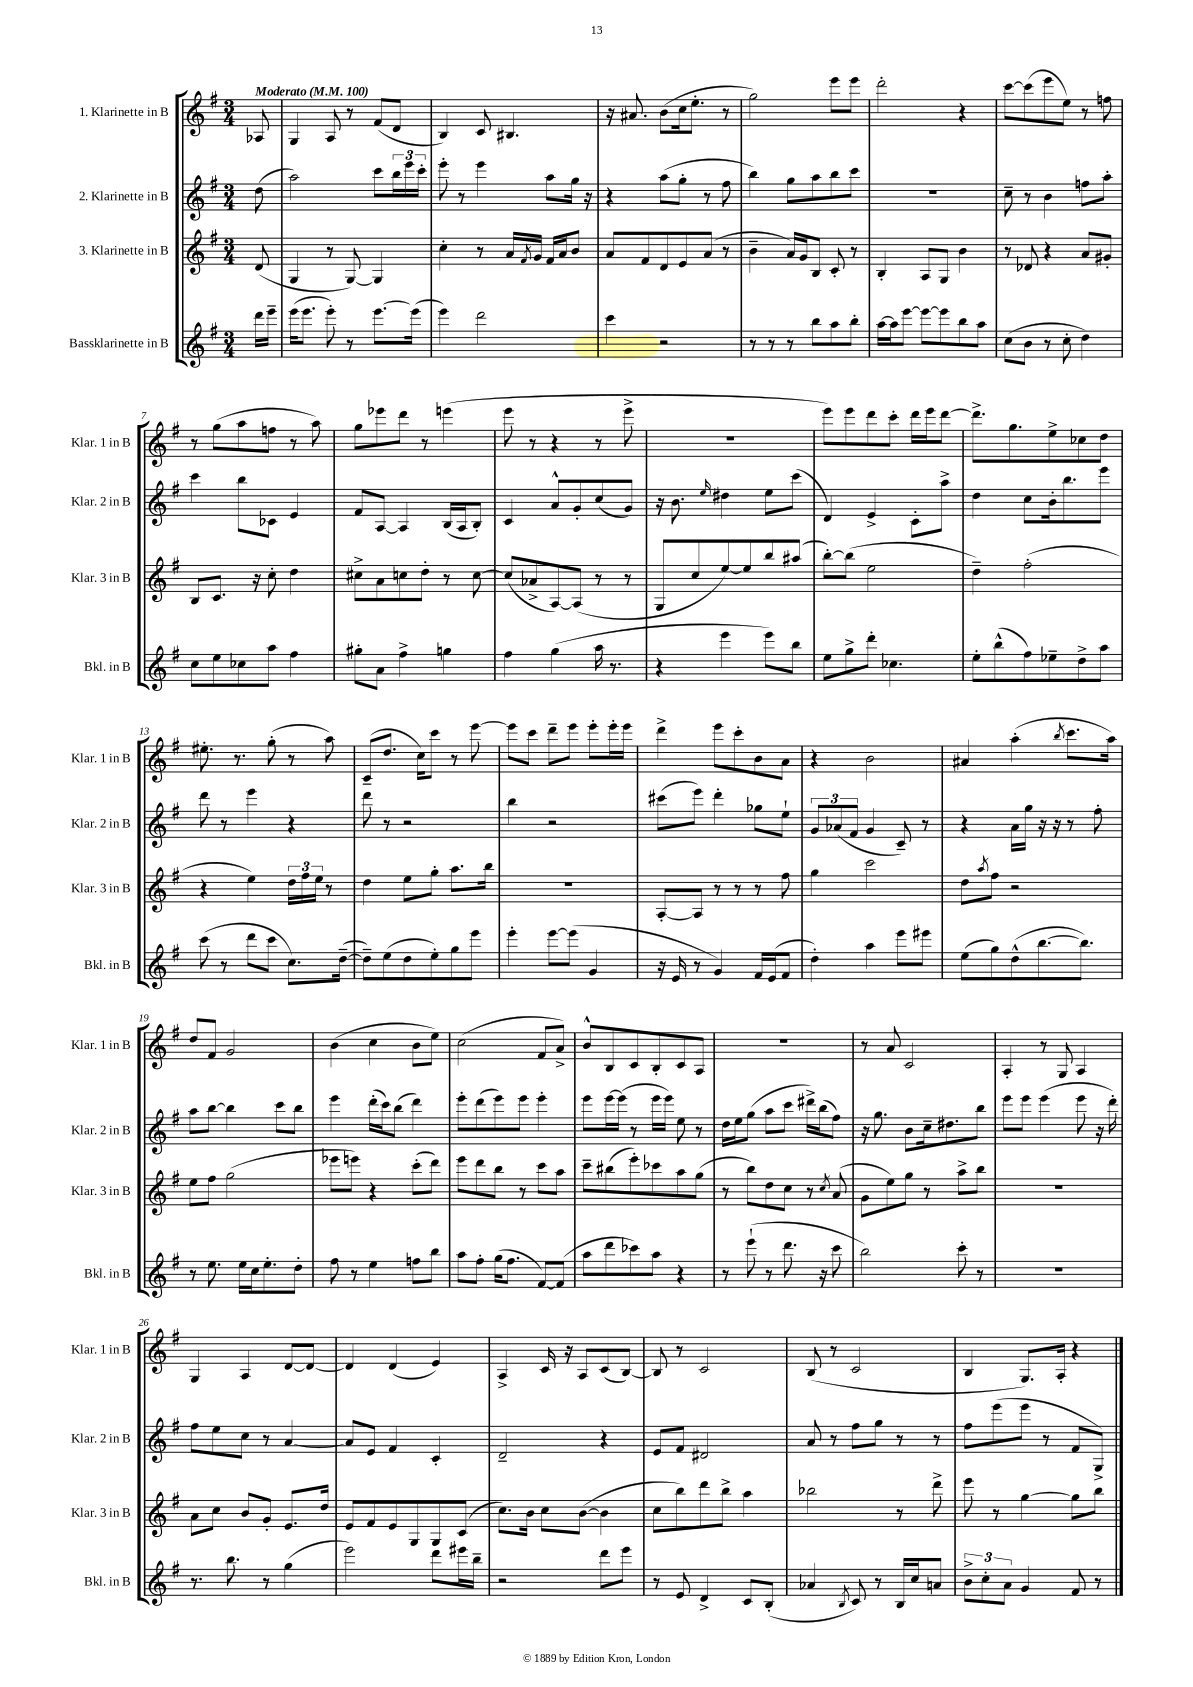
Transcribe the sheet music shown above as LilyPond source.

<<
\new StaffGroup <<
\new Staff = "s0" \with { instrumentName = "1. Klarinette in B" shortInstrumentName = "Klar. 1 in B" } {
    \clef treble \key g \major \numericTimeSignature \time 3/4 \partial 8 \tempo "Moderato" 4 = 100
    aes8 |
    g4 a8 r8 fis'8( d'8 |
    b4) c'8 bis4. |
    r16 ais'8. b'8( c''16 e''8.-. r8 |
    g''2) e'''8 e'''8 |
    d'''2-. r4 |
    c'''8~ c'''8( e'''8 e''8) r8 f''8 |
    r8 g''8( a''8 f''8 r8 a''8) |
    g''8 ees'''8 d'''8 r8 e'''4( |
    e'''8 r8 r4 r8 e'''8-> |
    R2. |
    e'''8) e'''8 d'''8 c'''8-. d'''16 e'''16 d'''8~ |
    d'''8.-> g''8. e''8-> ces''8 d''8 |
    eis''8.-. r8. g''8-.( r8 a''8) |
    c'8--( d''8. c''16) c'''8 r8 e'''8~ |
    e'''8 c'''8 d'''8-- e'''8 e'''8-. e'''16-. e'''16 |
    d'''4-> e'''8 c'''8-. b'8 a'8 |
    r4 b'2 |
    ais'4 a''4-.( \acciaccatura { b''8 } c'''8. a''16) |
    d''8 fis'8 g'2 |
    b'4( c''4 b'8 e''8) |
    c''2( fis'8 a'8->) |
    b'8-^ b8 c'8 b8-. c'8 a8 |
    R2. |
    r8 a'8 c'2 |
    a4-. r8 g8 a4 |
    g4 a4 d'8~ d'8~ |
    d'4 d'4( e'4) |
    a4-> c'16 r16 a8 c'8( b8~) |
    b8 r8 c'2 |
    b8( r8 c'2 |
    b4 g8.) a16-. r4 \bar "|." |
}
\new Staff = "s1" \with { instrumentName = "2. Klarinette in B" shortInstrumentName = "Klar. 2 in B" } {
    \clef treble \key g \major \numericTimeSignature \time 3/4 \partial 8
    d''8( |
    a''2) c'''8 \tuplet 3/2 { b''16 e'''16 c'''16-. } |
    e'''8-. r8 e'''4 a''8 g''16 r16 |
    r4 a''8( g''8-. r8 fis''8 |
    b''4) g''8 a''8 b''8 c'''8 |
    R2. |
    c''8-- r8 b'4 f''8 a''8-. |
    c'''4 b''8 ces'8 e'4 |
    fis'8 a8~ a4 b16( a16 b8-.) |
    c'4 a'8-^ g'8-. c''8( g'8) |
    r16 b'8. \grace { e''16 } dis''4 e''8 c'''8( |
    d'4) e'4-> c'8-. a''8-> |
    d''4 c''8 b'16-. b''8. e'''8 |
    d'''8 r8 e'''4 r4 |
    d'''8 r8 r2 |
    b''4 r2 |
    cis'''8( e'''8) d'''4-. ges''8 e''8-! |
    \tuplet 3/2 { g'8 aes'8( fis'8 } g'4 c'8--) r8 |
    r4 a'16 g''16 r16 r16 r8 fis''8-. |
    a''8 b''8~ b''4 c'''8 b''8 |
    e'''4 d'''16-.( c'''16) b''8( d'''4) |
    e'''8-. d'''8( e'''8) e'''8 e'''4-. |
    e'''8 e'''16~ e'''16( r8 e'''16 e'''16) e''8 r8 |
    d''16 e''16 g''8( a''8 c'''8 dis'''16->) b''16( fis''8) |
    r16 g''8. b'8 c''16-- dis''8. b''8 |
    e'''8 e'''8 e'''4( e'''8 r16 d'''16-.) |
    fis''8 e''8 c''8 r8 a'4~ |
    a'8 e'8 fis'4 c'4-. |
    d'2-- r4 |
    e'8 fis'8 dis'2 |
    a'8 r8 fis''8 g''8 r8 r8 |
    fis''8 e'''8( e'''8 r8 fis'8 g8->) \bar "|." |
}
\new Staff = "s2" \with { instrumentName = "3. Klarinette in B" shortInstrumentName = "Klar. 3 in B" } {
    \clef treble \key g \major \numericTimeSignature \time 3/4 \partial 8
    d'8( |
    g4 r8 g8~) g4 |
    c''4-. r8 a'16 \acciaccatura { fis'8 } g'16 fis'16 a'16 b'8 |
    a'8 fis'8 d'8 e'8 a'8( r8 |
    b'4-- a'16) g'16 b8 c'8-. r8 |
    b4-. a8 g8 b'4 |
    r8 des'8 r4 a'8 gis'8-. |
    b8 c'8. r16 c''8-. d''4 |
    cis''8-> a'8 c''8 d''8-. r8 c''8~ |
    c''8( aes'8-> a8~) a8( r8 r8 |
    g8 c''8 e''8~) e''8 b''8 ais''8( |
    b''8~-.) b''8( e''2 |
    d''4--) fis''2-.( |
    r4 e''4) \tuplet 3/2 { d''16 fis''16 e''16 } r8 |
    d''4 e''8 g''8-. a''8. b''16 |
    R2. |
    a8~-. a8 r8 r8 r8 fis''8 |
    g''4 c'''2 |
    d''8 \acciaccatura { a''8 } fis''8 r2 |
    e''8 fis''8 g''2( |
    ees'''8 e'''8) r4 c'''8-.( d'''8) |
    e'''8 d'''8 b''8 r8 c'''8 a''8 |
    c'''8-- bis''8( e'''8-.) ces'''8 a''8 g''8( |
    r8 b''8) d''8 c''8 r8 \acciaccatura { c''8 } a'8( |
    g'8 e''8) g''8 r8 a''8-> b''8 |
    R2. |
    a'8 c''8 b'8 g'8-. e'8. d''16 |
    e'8 fis'8 e'8 g8 g8 c'8( |
    c''8.) b'16 c''8 b'8~( b'4 |
    c''8 b''8) d'''8 b''8-> a''4 |
    bes''2 r8 d'''8-> |
    e'''8 r8 g''4~ g''8 b''8 \bar "|." |
}
\new Staff = "s3" \with { instrumentName = "Bassklarinette in B" shortInstrumentName = "Bkl. in B" } {
    \clef treble \key g \major \numericTimeSignature \time 3/4 \partial 8
    d'''16 e'''16-- |
    e'''16( e'''8. e'''8-.) r8 e'''8.~ e'''16( |
    e'''4) d'''2 |
    c'''4 r2 |
    r8 r8 r8 b''8 a''8 b''8-. |
    a''16~ a''16 e'''8~ e'''8~ e'''8 b''8 a''8 |
    c''8( b'8 r8 c''8-. d''4) |
    c''8 e''8 ces''8 a''8 fis''4 |
    gis''8-. a'8 fis''4-> g''4 |
    fis''4 g''4( a''16 r8. |
    r4 e'''4 e'''8) b''8 |
    e''8 g''8-> d'''8-. ces''4. |
    e''8-. b''8-^( fis''8) ees''8-- d''8-> a''8 |
    c'''8( r8 d'''8 c'''8 c''8.) d''16~--( |
    d''8--) e''8( d''8 e''8-.) g''8 e'''8 |
    e'''4-. e'''8~ e'''8( g'4 |
    r16 e'16 r8 g'4) fis'16 e'16( fis'8 |
    d''4-.) a''4 e'''8 eis'''8 |
    e''8( g''8) d''8-^( b''8.~ b''8.) |
    r8 e''8. e''16 c''16 e''8.-. d''8-. |
    fis''8 r8 e''4 f''8 b''8 |
    a''8 fis''8-. g''16( fis''8. fis'8~) fis'8( |
    a''8 d'''8 ces'''8) a''8 r4 |
    r8 e'''8-!( r8 d'''8. r16 c'''8 |
    b''2) c'''8-. r8 |
    R2. |
    r8. b''8. r8 g''4( |
    e'''2) d'''8 eis'''16 b''16-- |
    r2 d'''8 e'''8 |
    r8 e'8 d'4-> c'8 b8-.( |
    aes'4 \acciaccatura { b8 } c'8) r8 b16 c''16 a'8 |
    \tuplet 3/2 { b'8-> c''8-. a'8 } g'4 fis'8 r8 \bar "|." |
}
>>
>>
